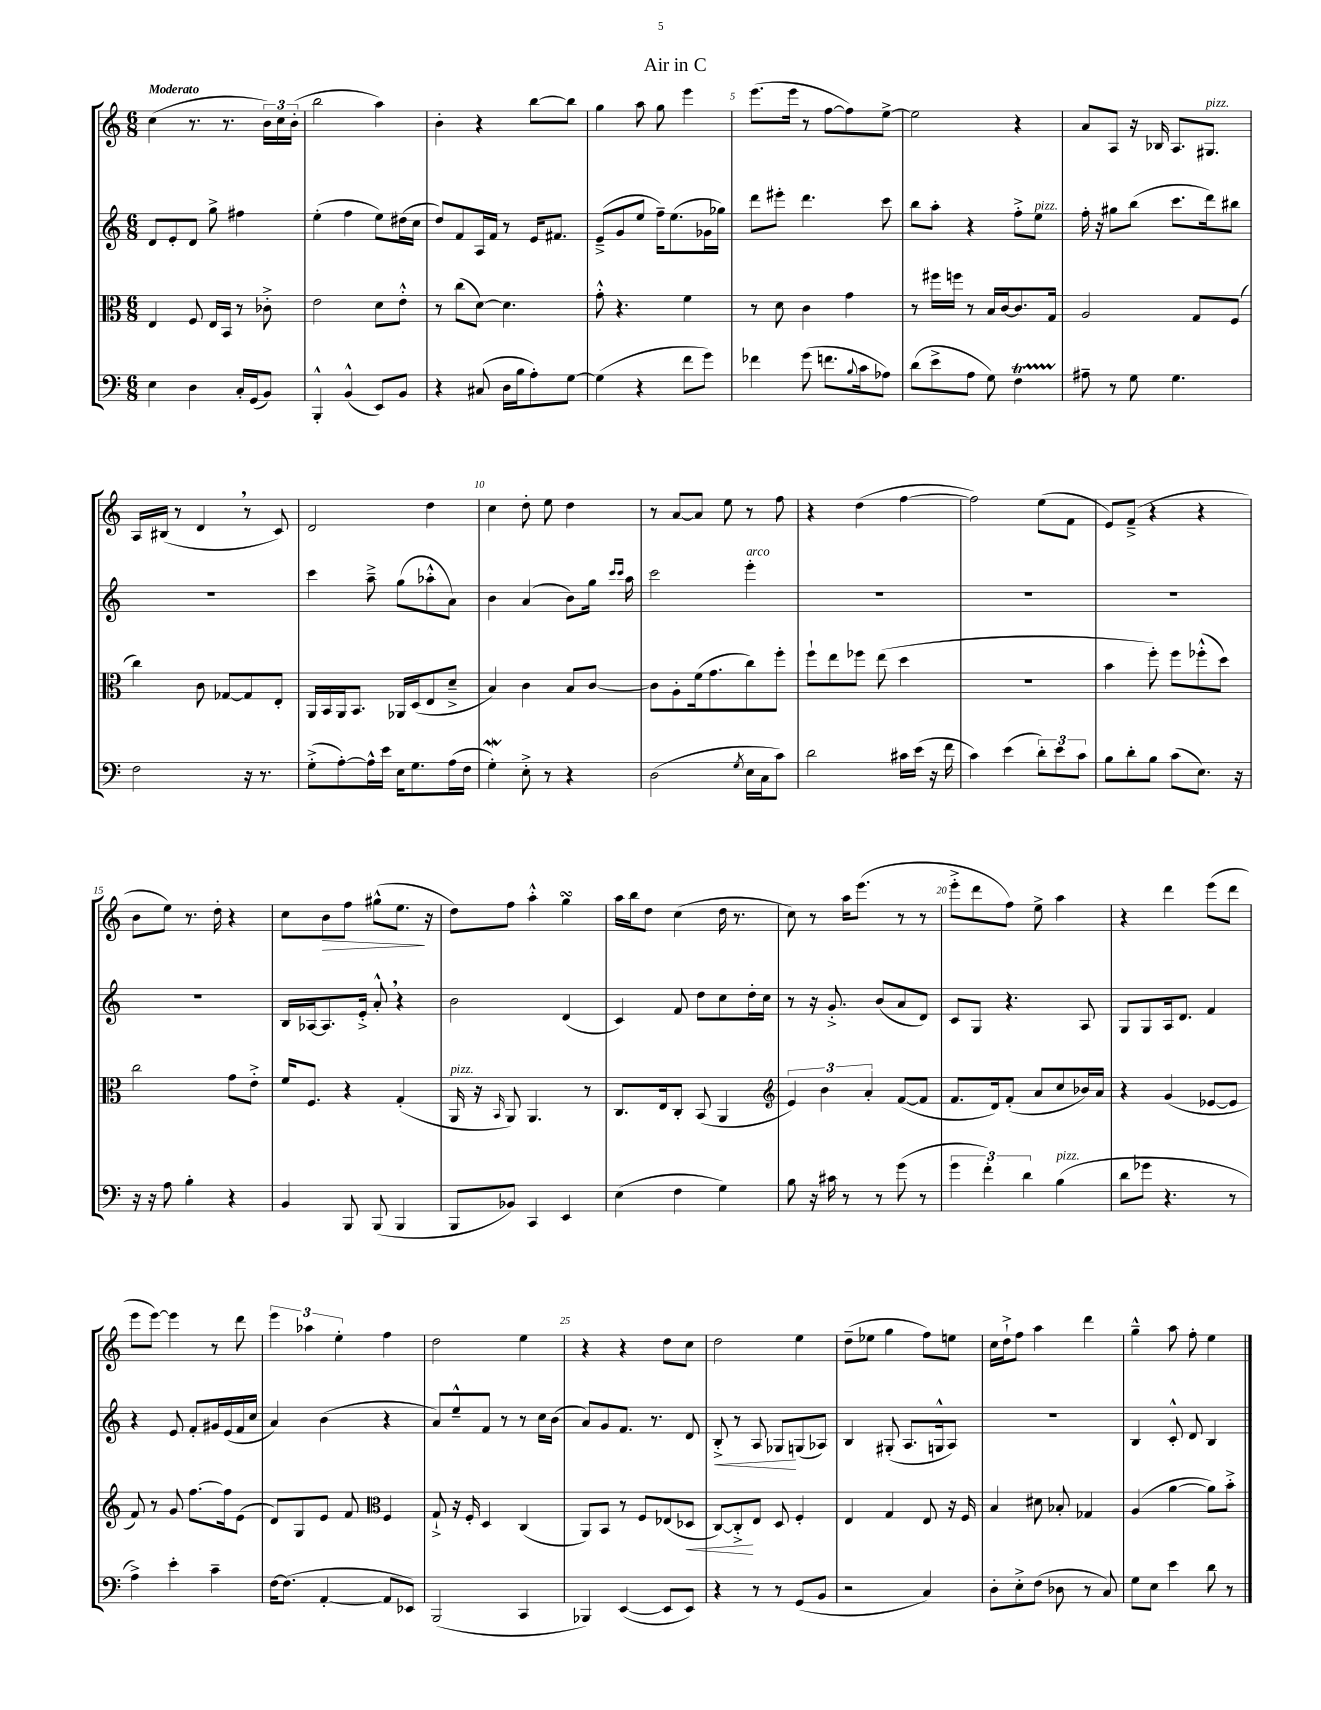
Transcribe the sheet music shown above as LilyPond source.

\header { title = "Air in C" }
<<
\new StaffGroup <<
\new Staff = "s0" {
    \clef treble \key c \major \numericTimeSignature \time 6/8 \tempo "Moderato"
    c''4( r8. r8. \tuplet 3/2 { b'16) c''16 b'16-.( } |
    b''2 a''4) |
    b'4-. r4 b''8~ b''8 |
    g''4 a''8 g''8 e'''4 |
    e'''8.( e'''16 r8 f''8~ f''8) e''8~-> |
    e''2 r4 |
    a'8 a8 r16 bes16 a8. gis8.^\markup { \italic "pizz." } |
    a16 bis16( r8 d'4 \breathe r8 c'8) |
    d'2 d''4 |
    c''4 d''8-. e''8 d''4 |
    r8 a'8~ a'8 e''8 r8 f''8 |
    r4 d''4( f''4~ |
    f''2) e''8( f'8 |
    e'8) f'8--->( r4 r4 |
    b'8 e''8) r8. d''16-. r4 |
    c''8 b'8\> f''8 gis''8-^( e''8.\! r16 |
    d''8) f''8 a''4-.-^ g''4\turn |
    a''16 b''16 d''8 c''4( d''16 r8. |
    c''8) r8 a''16 e'''8.( r8 r8 |
    e'''8-.-> d'''8 f''8) e''8-> a''4 |
    r4 d'''4 e'''8( d'''8 |
    e'''8 e'''8~) e'''4 r8 d'''8 |
    \tuplet 3/2 { e'''4 aes''4 e''4-. } f''4 |
    d''2 e''4 |
    r4 r4 d''8 c''8 |
    d''2 e''4 |
    d''8--( ees''8 g''4 f''8) e''8 |
    c''16 d''16-!-> f''8 a''4 d'''4 |
    g''4---^ a''8 f''8-. e''4 \bar "|." |
}
\new Staff = "s1" {
    \clef treble \key c \major \numericTimeSignature \time 6/8
    d'8 e'8-. d'8 g''8-> fis''4 |
    e''4-.( f''4 e''8) dis''16( c''16 |
    d''8) f'8 a16 f'16 r8 e'16 fis'8. |
    e'8--->( g'8 e''8 f''16--) e''8.( ges'16 ges''16) |
    d'''8 eis'''8-. d'''4. c'''8 |
    b''8 a''8-. r4 f''8-.-> e''8^\markup { \italic "pizz." } |
    f''16-. r16 gis''8 b''8( c'''8. d'''16) bis''8 |
    R2. |
    c'''4 a''8---> g''8( aes''8-.-^ a'8) |
    b'4 a'4( b'8) g''16 \grace { c'''16 c'''16 } a''16 |
    c'''2 e'''4-.^\markup { \italic "arco" } |
    R2. |
    R2. |
    R2. |
    R2. |
    b16 aes16~ aes8. e'16-.-> a'8-.-^ \breathe r4 |
    b'2 d'4( |
    c'4) f'8 d''8 c''8 d''16-. c''16 |
    r8 r16 g'8.-.-> b'8( a'8 d'8) |
    c'8 g8 r4. a8 |
    g8 g8 a16 d'8. f'4 |
    r4 e'8 f'8-. gis'16 e'16( f'16 c''16 |
    a'4) b'4( r4 |
    a'8) e''8---^ f'8 r8 r8 c''16 b'16( |
    a'8) g'8 f'8. r8. d'8 |
    b8-.->\< r8 a8 ges8\! g8( aes8) |
    b4 gis8-.( a8. g16-^ a8) |
    R2. |
    b4 c'8-.-^ d'8 b4 \bar "|." |
}
\new Staff = "s2" {
    \clef alto \key c \major \numericTimeSignature \time 6/8
    e4 f8 e16 b,16 r8 ces'8-.-> |
    e'2 d'8 e'8-.-^ |
    r8 c''8( d'8~) d'4. |
    g'8-.-^ r4. f'4 |
    r8 d'8 c'4 g'4 |
    r8 fis''16 f''16 r8 b16 c'16~ c'8. g16 |
    a2 g8 f8( |
    c''4) c'8 ges8~ ges8 e8-. |
    a,16 b,16 a,16 b,8. aes,16 d16( e8 d'8---> |
    b4) c'4 b8 c'8~ |
    c'8 a8-. f'16( g'8. c''8) f''8-. |
    f''8-! e''8 fes''8 e''8( d''4 |
    r2. |
    b'4 f''8-.) f''8 fes''8-.-^( d''8) |
    c''2 g'8 e'8-.-> |
    f'16 f8. r4 g4-.( |
    a,16^\markup { \italic "pizz." } r16 \grace { b,16 } a,8) a,4. r8 |
    c8. e16 c8-. b,8( a,4 |
    \clef treble \tuplet 3/2 { e'4) b'4 a'4-. } f'8~( f'8 |
    f'8. d'16) f'8-.( a'8 c''8 bes'16) a'16 |
    r4 g'4( ees'8~ ees'8 |
    f'8) r8 g'8 f''8.~ f''16 e'8( |
    d'8) g8 e'8 f'8 \clef alto f4 |
    g8-!-> r16 f16-. d4 c4( |
    a,8) b,8 r8 f8 ees8( des8\< |
    c8~) c8-.->\! e8 d8 f4-. |
    e4 g4 e8 r16 f16 |
    b4 dis'8 bes8-. ges4 |
    a4( a'4~ a'8) b'8-.-> \bar "|." |
}
\new Staff = "s3" {
    \clef bass \key c \major \numericTimeSignature \time 6/8
    e4 d4 c16-. g,16( b,8) |
    b,,4-.-^ b,4-^( e,8) b,8 |
    r4 cis8( d16 b16 a8-.) g8~ |
    g4( r4 f'8 g'8) |
    fes'4 g'8( f'8. \appoggiatura { b8 } c'16 aes8) |
    d'8( e'8-> a8 g8) f4\startTrillSpan |
    ais8--\stopTrillSpan r8 g8 g4. |
    f2 r16 r8. |
    g8-.->( a8~-.) a16-^ e'16 e16 g8. a16( f16 |
    g4-.\mordent) e8-.-> r8 r4 |
    d2( \acciaccatura { g8 } e16 c16 c'8) |
    d'2 cis'16 e'16( r16 f'16 |
    c'4) e'4( \tuplet 3/2 { d'8-.) e'8 c'8 } |
    b8 d'8-. b8 c'8( e8.) r16 |
    r16 r16 a8 b4-. r4 |
    b,4 b,,8 b,,8( b,,4 |
    b,,8 bes,8) c,4 e,4 |
    e4( f4 g4) |
    b8 r16 cis'16 r8 r8 g'8( r8 |
    \tuplet 3/2 { g'4 f'4-.) d'4 } b4^\markup { \italic "pizz." }( |
    d'8 ges'8 r4. r8 |
    a4->) e'4-. c'4-- |
    f16~ f8.( a,4~-. a,8 ees,8) |
    b,,2( c,4 |
    bes,,4) e,4~( e,8 e,8) |
    r4 r8 r8 g,8( b,8 |
    r2 c4) |
    d8-. e8-.-> f8( des8 r8 c8) |
    g8 e8 e'4 d'8 r8 \bar "|." |
}
>>
>>
\layout { \context { \Score \override BarNumber.break-visibility = ##(#f #t #t) barNumberVisibility = #(every-nth-bar-number-visible 5) } }
